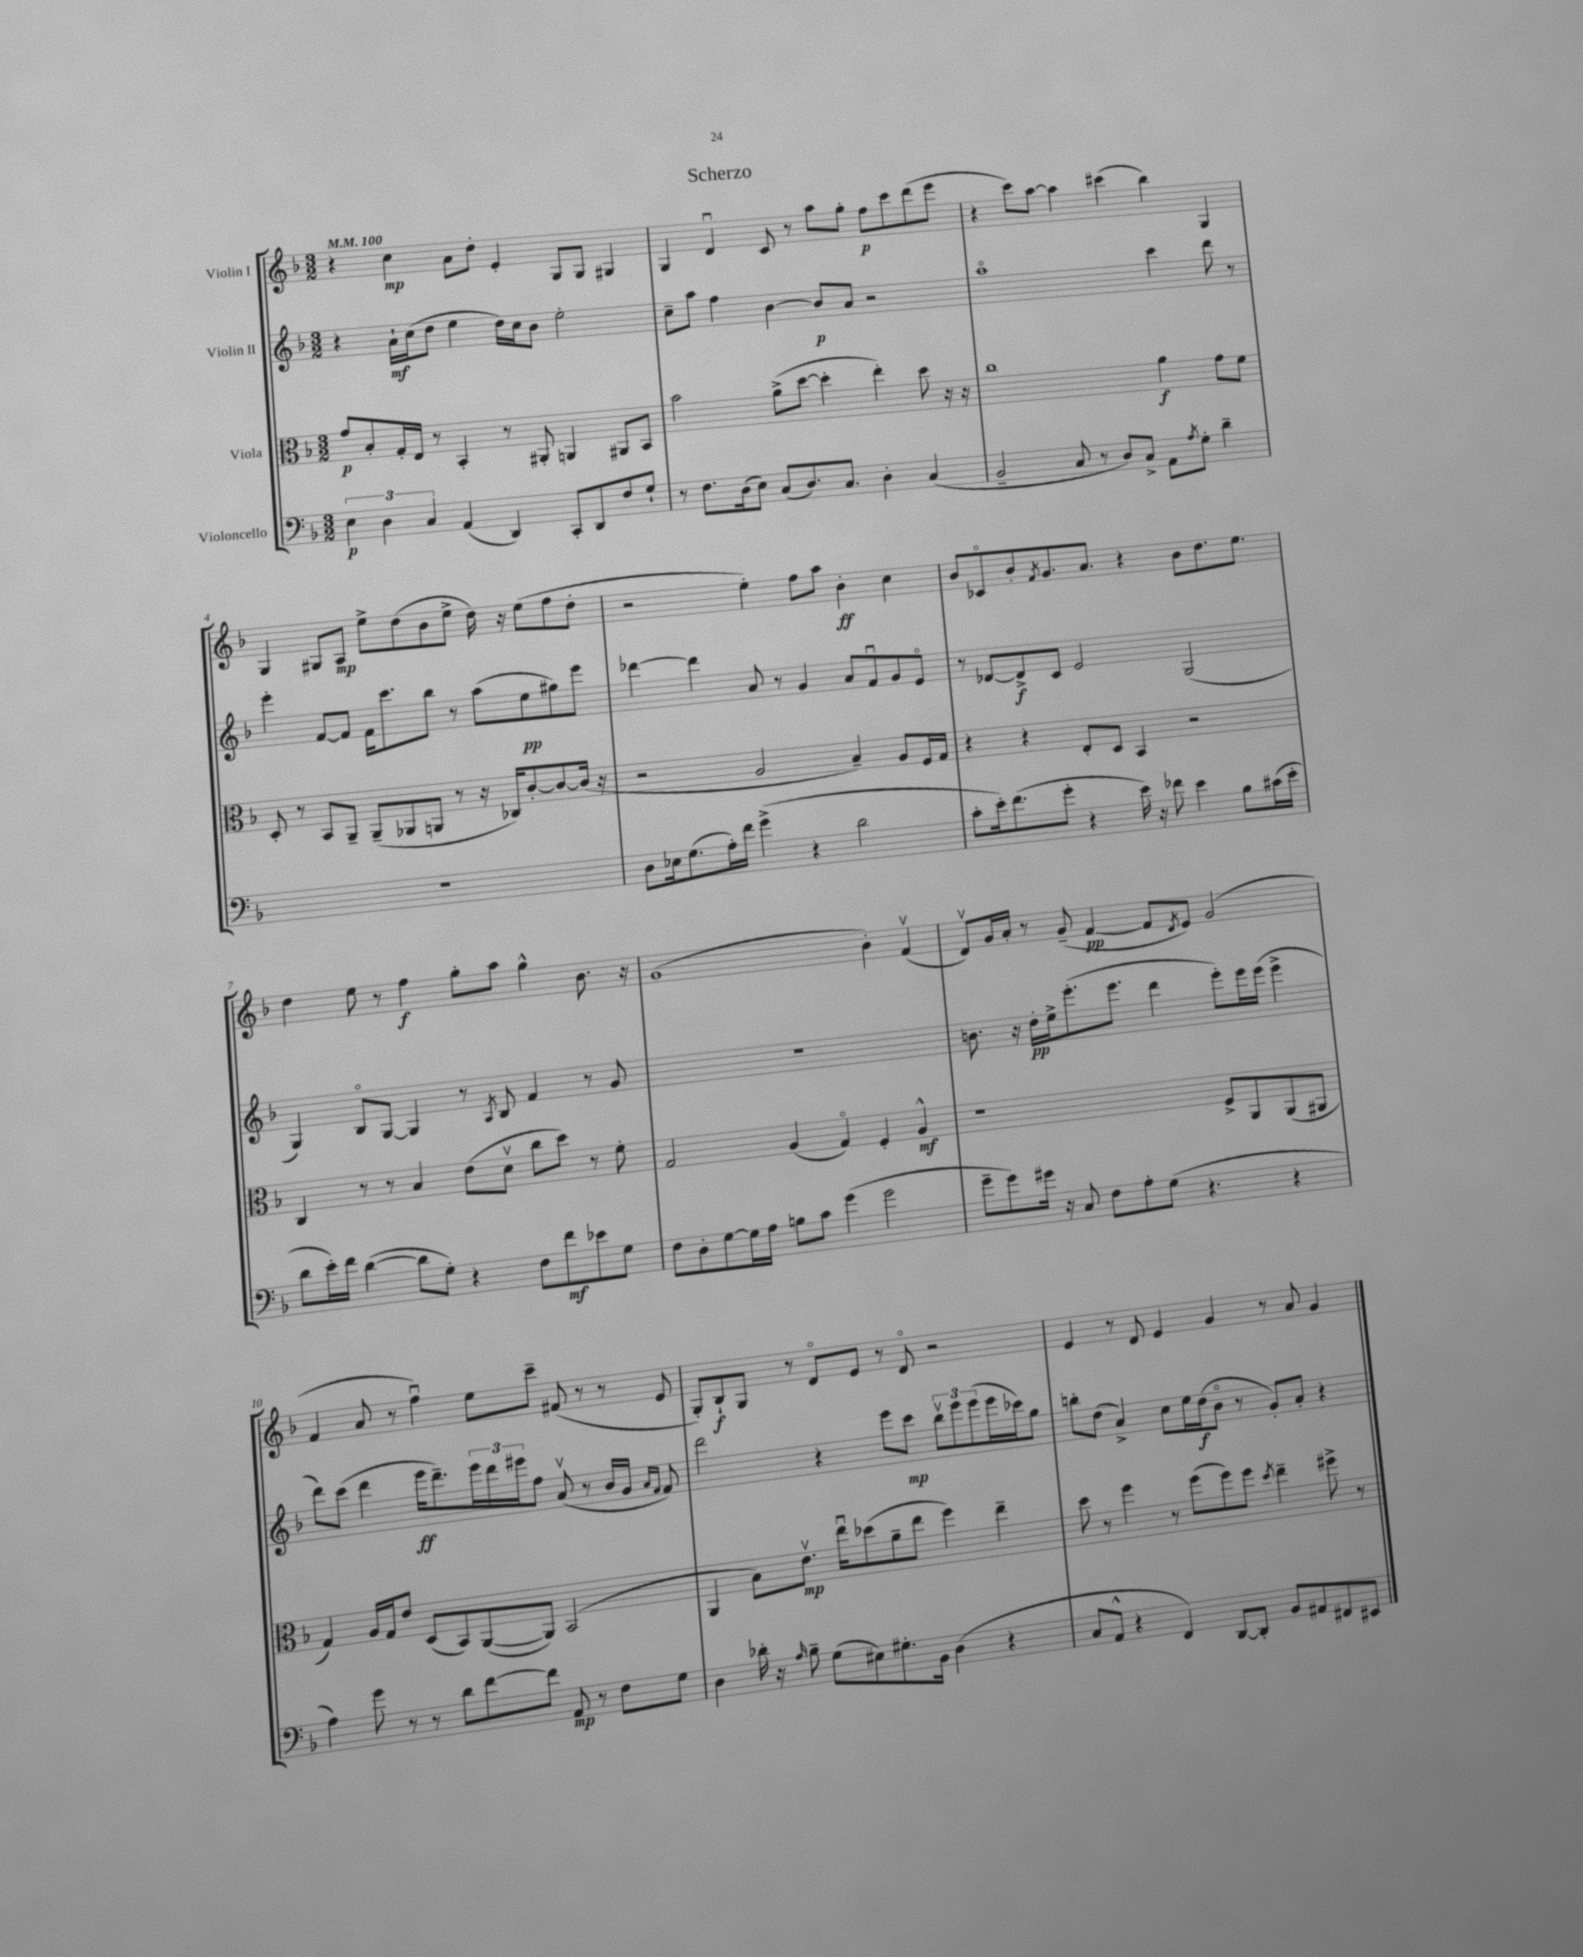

**kern	**dynam	**kern	**dynam	**kern	**dynam	**kern	**dynam
*part4	*part4	*part3	*part3	*part2	*part2	*part1	*part1
*staff4	*staff4	*staff3	*staff3	*staff2	*staff2	*staff1	*staff1
*I"Violoncello	*	*I"Viola	*	*I"Violin II	*	*I"Violin I	*
*clefF4	*	*clefC3	*	*clefG2	*	*clefG2	*
*k[b-]	*	*k[b-]	*	*k[b-]	*	*k[b-]	*
*M3/2	*	*M3/2	*	*M3/2	*	*M3/2	*
*MM100	*	*MM100	*	*MM100	*	*MM100	*
=1	=1	=1	=1	=1	=1	=1	=1
6E\	p	8g/L	p	4r	.	4r	.
.	.	8B-'/	.	.	.	.	.
6D\	.	.	.	.	.	.	.
.	.	16G'/L	.	16a`\LL	mf	4cc\	mp
.	.	16E/JJ	.	(16cc\J	.	.	.
6C/	.	.	.	.	.	.	.
.	.	8r	.	8dd\J	.	.	.
(4AA/	.	4BB-'/	.	4ee\	.	8a\L	.
.	.	.	.	.	.	8dd'\J	.
4DD/)	.	8r	.	16dd\LL)	.	4e'/	.
.	.	.	.	16cc\J	.	.	.
.	.	8AA#X'/	.	8b-\J	.	.	.
8CC'/L	.	4AAn/	.	2ee'\	.	8G/L	.
8DD/	.	.	.	.	.	8G/J	.
8F/	.	8AA#X/L	.	.	.	4G#X/	.
8G`/J	.	8BB-/J	.	.	.	.	.
=2	=2	=2	=2	=2	=2	=2	=2
8r	.	2b-\	.	8cc~\L	.	4G/	.
8.F\L	.	.	.	8aa\J	.	.	.
.	.	.	.	4ff\	.	4du/	.
(16D\k	.	.	.	.	.	.	.
8E\J)	.	.	.	.	.	.	.
(8C/L	.	(8a^\L	.	[4b-\	.	8c/	.
8.D/)	.	[8dd\J	.	.	.	8r	.
.	.	4dd'\]	.	8b-/L]	p	8aa\L	.
8.C/J	.	.	.	.	.	.	.
.	.	.	.	8a/J	.	8gg'\J	.
4D'\	.	4ee'\)	.	2r	.	8ff\L	p
.	.	.	.	.	.	8ccc\	.
(4C/	.	8dd\	.	.	.	(8ddd\	.
.	.	16r	.	.	.	8eee\J	.
.	.	16r	.	.	.	.	.
=3	=3	=3	=3	=3	=3	=3	=3
2BB-~/	.	1cc	.	1aa	.	4r	.
.	.	.	.	.	.	8ccc\L)	.
.	.	.	.	.	.	[8aa\J	.
8C/	.	.	.	.	.	4aa\]	.
8r	.	.	.	.	.	.	.
8D/L)	.	.	.	.	.	(4ccc#X\	.
8C^/J	.	.	.	.	.	.	.
8AA\L	.	4a\	f	4ccc\	.	4bb-\)	.
8qA/	.	.	.	.	.	.	.
8G'\J	.	.	.	.	.	.	.
4d~\	.	8g\L	.	8ddd\	.	4G/	.
.	.	8f\J	.	8r	.	.	.
!!LO:LB:g=z
=4	=4	=4	=4	=4	=4	=4	=4
1.r	.	8D'/	.	4eee'\	.	4G/	.
.	.	8r	.	.	.	.	.
.	.	8BB-/L	.	[8f/L	.	8G#X/L	.
.	.	8AA~/J	.	8f/J]	.	8A/J	mp
.	.	(8AA~/L	.	16f\KL	.	8ee^\L	.
.	.	.	.	8.ccc\	.	.	.
.	.	8AA-X/	.	.	.	(8dd\	.
.	.	8AAn/J	.	8bb-\J	.	8b-\	.
.	.	8r	.	8r	.	8ee^\J	.
.	.	16r	.	(8aa\L	.	16dd\)	.
.	.	16C-X/KL)	.	.	.	16r	.
.	.	[8c'/	.	8ee\	pp	(8ee\L	.
.	.	8c/_	.	8gg#X\)	.	8ff\	.
.	.	(16c/Jk]	.	8eee\J	.	8dd'\J	.
.	.	16r	.	.	.	.	.
=5	=5	=5	=5	=5	=5	=5	=5
8D\L	.	2r	.	[4ddd-X\	.	2r	.
16E-X\k	.	.	.	.	.	.	.
(8.G\	.	.	.	.	.	.	.
.	.	.	.	4ddd-\]	.	.	.
16A'\L)	.	.	.	.	.	.	.
16f\JJ	.	.	.	.	.	.	.
(4g^\	.	2A/	.	8a/	.	4ee'\)	.
.	.	.	.	8r	.	.	.
4r	.	.	.	4g/	.	8ff\L	.
.	.	.	.	.	.	8aa\J	.
2d\	.	4B-~/)	.	8a/L	.	4b-'\	ff
.	.	.	.	8fu/	.	.	.
.	.	8A/L	.	8g/	.	4cc\	.
.	.	16F/L	.	8e/J	.	.	.
.	.	16G/JJ	.	.	.	.	.
=6	=6	=6	=6	=6	=6	=6	=6
8c'\L	.	4r	.	8r	.	8b-/L	.
16e'\k)	.	.	.	[8d-X/L	.	8c-X/	.
(8.f\	.	.	.	.	.	.	.
.	.	4r	.	8d-^/]	f	8b-'/	.
.	.	.	.	.	.	8qf/	.
8g'\J	.	.	.	8c/J	.	8.g/	.
4r	.	8E'/L	.	2e/	.	.	.
.	.	.	.	.	.	8.a/J	.
.	.	8D/J	.	.	.	.	.
16e\)	.	4BB-/	.	.	.	4r	.
16r	.	.	.	.	.	.	.
8f-X\	.	.	.	.	.	.	.
4e\	.	2r	.	(2G/	.	8b-\L	.
.	.	.	.	.	.	8.dd\	.
8B-\L	.	.	.	.	.	.	.
.	.	.	.	.	.	8.ee\J	.
(16c#X\L	.	.	.	.	.	.	.
16e'\JJ	.	.	.	.	.	.	.
!!LO:LB:g=z
=7	=7	=7	=7	=7	=7	=7	=7
8d\L	.	4C/	.	4G/)	.	4dd\	.
16e'\L)	.	.	.	.	.	.	.
16f\JJ	.	.	.	.	.	.	.
([4d\	.	8r	.	8B-/L	.	8ee\	.
.	.	8r	.	[8G/J	.	8r	.
8d\L]	.	4B-/	.	4G/]	.	4ff\	f
8G'\J)	.	.	.	.	.	.	.
4r	.	(8e\L	.	8r	.	8gg'\L	.
.	.	.	.	8qA/	.	.	.
.	.	8dv\J	.	8B-/	.	8aa\J	.
8F\L	.	8cc\L	.	4f/	.	4gg^^\	.
8f\	mf	8dd\J)	.	.	.	.	.
8e-X\	.	8r	.	8r	.	8.b-\	.
8G\J	.	8f'\	.	8g/	.	.	.
.	.	.	.	.	.	16r	.
=8	=8	=8	=8	=8	=8	=8	=8
8F\L	.	2G/	.	1.r	.	(1g	.
8D'\	.	.	.	.	.	.	.
[8G\	.	.	.	.	.	.	.
16G\L]	.	.	.	.	.	.	.
16A\JJ	.	.	.	.	.	.	.
8Bn\L	.	(4A/	.	.	.	.	.
8c\J	.	.	.	.	.	.	.
(4g\	.	4G/)	.	.	.	.	.
2g\	.	4F'/	.	.	.	4b-'\)	.
.	.	4A^^/	mf	.	.	(4fv/	.
=9	=9	=9	=9	=9	=9	=9	=9
8g~\L	.	1r	.	8.bn\	.	8dv/L)	.
8g\)	.	.	.	.	.	16g/L	.
.	.	.	.	16r	.	16a'/JJ	.
16g#X\Jk	.	.	.	16dd'\LL	pp	8r	.
16r	.	.	.	16ee^\J	.	.	.
8C/	.	.	.	(8.eee'\	.	(8g~/	.
8F\L	.	.	.	.	.	[4f/	pp
.	.	.	.	8.eee\J	.	.	.
8A'\	.	.	.	.	.	.	.
(8G\J	.	.	.	4ddd\	.	8f/L]	.
.	.	.	.	.	.	8qd/	.
4.r	.	.	.	.	.	8e/J)	.
.	.	8F^/L	.	8eee'\L)	.	(2g/	.
.	.	8AA/	.	16eee\L	.	.	.
.	.	.	.	(16eee\JJ	.	.	.
4r	.	(8AA/	.	4eee^\	.	.	.
.	.	8AA#X/J	.	.	.	.	.
!!LO:LB:g=z
=10	=10	=10	=10	=10	=10	=10	=10
4A\)	.	4G/)	.	8ddd\L)	.	4f/	.
.	.	.	.	(8ccc\J	.	.	.
8g\	.	16A/LL	.	4ddd\	.	8a/	.
.	.	16G/J	.	.	.	.	.
8r	.	8e/J	.	.	.	8r	.
8r	.	(8D/L	.	16eee\KL	ff	4ffu\)	.
.	.	.	.	8.ddd~\)	.	.	.
8d\L	.	8BB-/)	.	.	.	.	.
[8f\	.	([8AA/	.	24eee\L	.	8ee\L	.
.	.	.	.	24ddd\	.	.	.
.	.	.	.	24eee#X\J	.	.	.
8f\J]	.	8AA/J])	.	8ff\J	.	8ccc~\J	.
8AA/	mp	(2BB-/	.	(8av/	.	(8f#X/	.
8r	.	.	.	8r	.	8r	.
8F\L	.	.	.	16b-/LL	.	8r	.
.	.	.	.	16g/JJ	.	.	.
.	.	.	.	16qqa/LL	.	.	.
.	.	.	.	16qqf/JJ	.	.	.
8G\J	.	.	.	8f/)	.	8e/	.
=11	=11	=11	=11	=11	=11	=11	=11
4D\	.	4AA/	.	2ddd\	.	8G'/L)	.
.	.	.	.	.	.	8B-`/	f
16d-X'\	.	8B-\L)	.	.	.	8G/J	.
16r	.	.	.	.	.	.	.
16qqA/	.	.	.	.	.	.	.
8B-~\	.	8.ev\J	mp	.	.	8r	.
(8G\L	.	.	.	4r	.	8d/L	.
.	.	16eeu\KL	.	.	.	.	.
8E#X\)	.	(8dd-X\	.	.	.	8e/J	.
8.G#X'\	.	8a~\	.	8eee\L	.	8r	.
.	.	8ee\J	.	8ccc\J	mp	8d/	.
16BB-\Jk	.	.	.	.	.	.	.
(4D\	.	4ff\)	.	12bb-v\L	.	2r	.
.	.	.	.	12eee\	.	.	.
.	.	.	.	(12eee\	.	.	.
4r	.	4ee~\	.	16eee\L	.	.	.
.	.	.	.	16ccc-X\J)	.	.	.
.	.	.	.	8gg\J	.	.	.
=12	=12	=12	=12	=12	=12	=12	=12
8C/L	.	8dd\	.	8bbn'\L	.	4e/	.
8AA^^/J	.	8r	.	(8dd\J	.	.	.
4r	.	4ff\	.	4a^/)	.	8r	.
.	.	.	.	.	.	8d/	.
4FF/)	.	8r	.	8cc\L	.	4e/	.
.	.	(8ff\L	.	16ee\L	.	.	.
.	.	.	.	(16dd\J	f	.	.
[8DD/L	.	8ff\)	.	8b-\J	.	4g/	.
8DD'/J]	.	8ff\J	.	8r	.	.	.
.	.	8qdd/	.	.	.	.	.
8BB-/L	.	4ee~\	.	8g'/L)	.	8r	.
8AA#X/	.	.	.	8a'/J	.	8a/	.
8FF#X/	.	8ff#X^\	.	4r	.	4g/	.
8EE#X/J	.	8r	.	.	.	.	.
==	==	==	==	==	==	==	==
*-	*-	*-	*-	*-	*-	*-	*-
